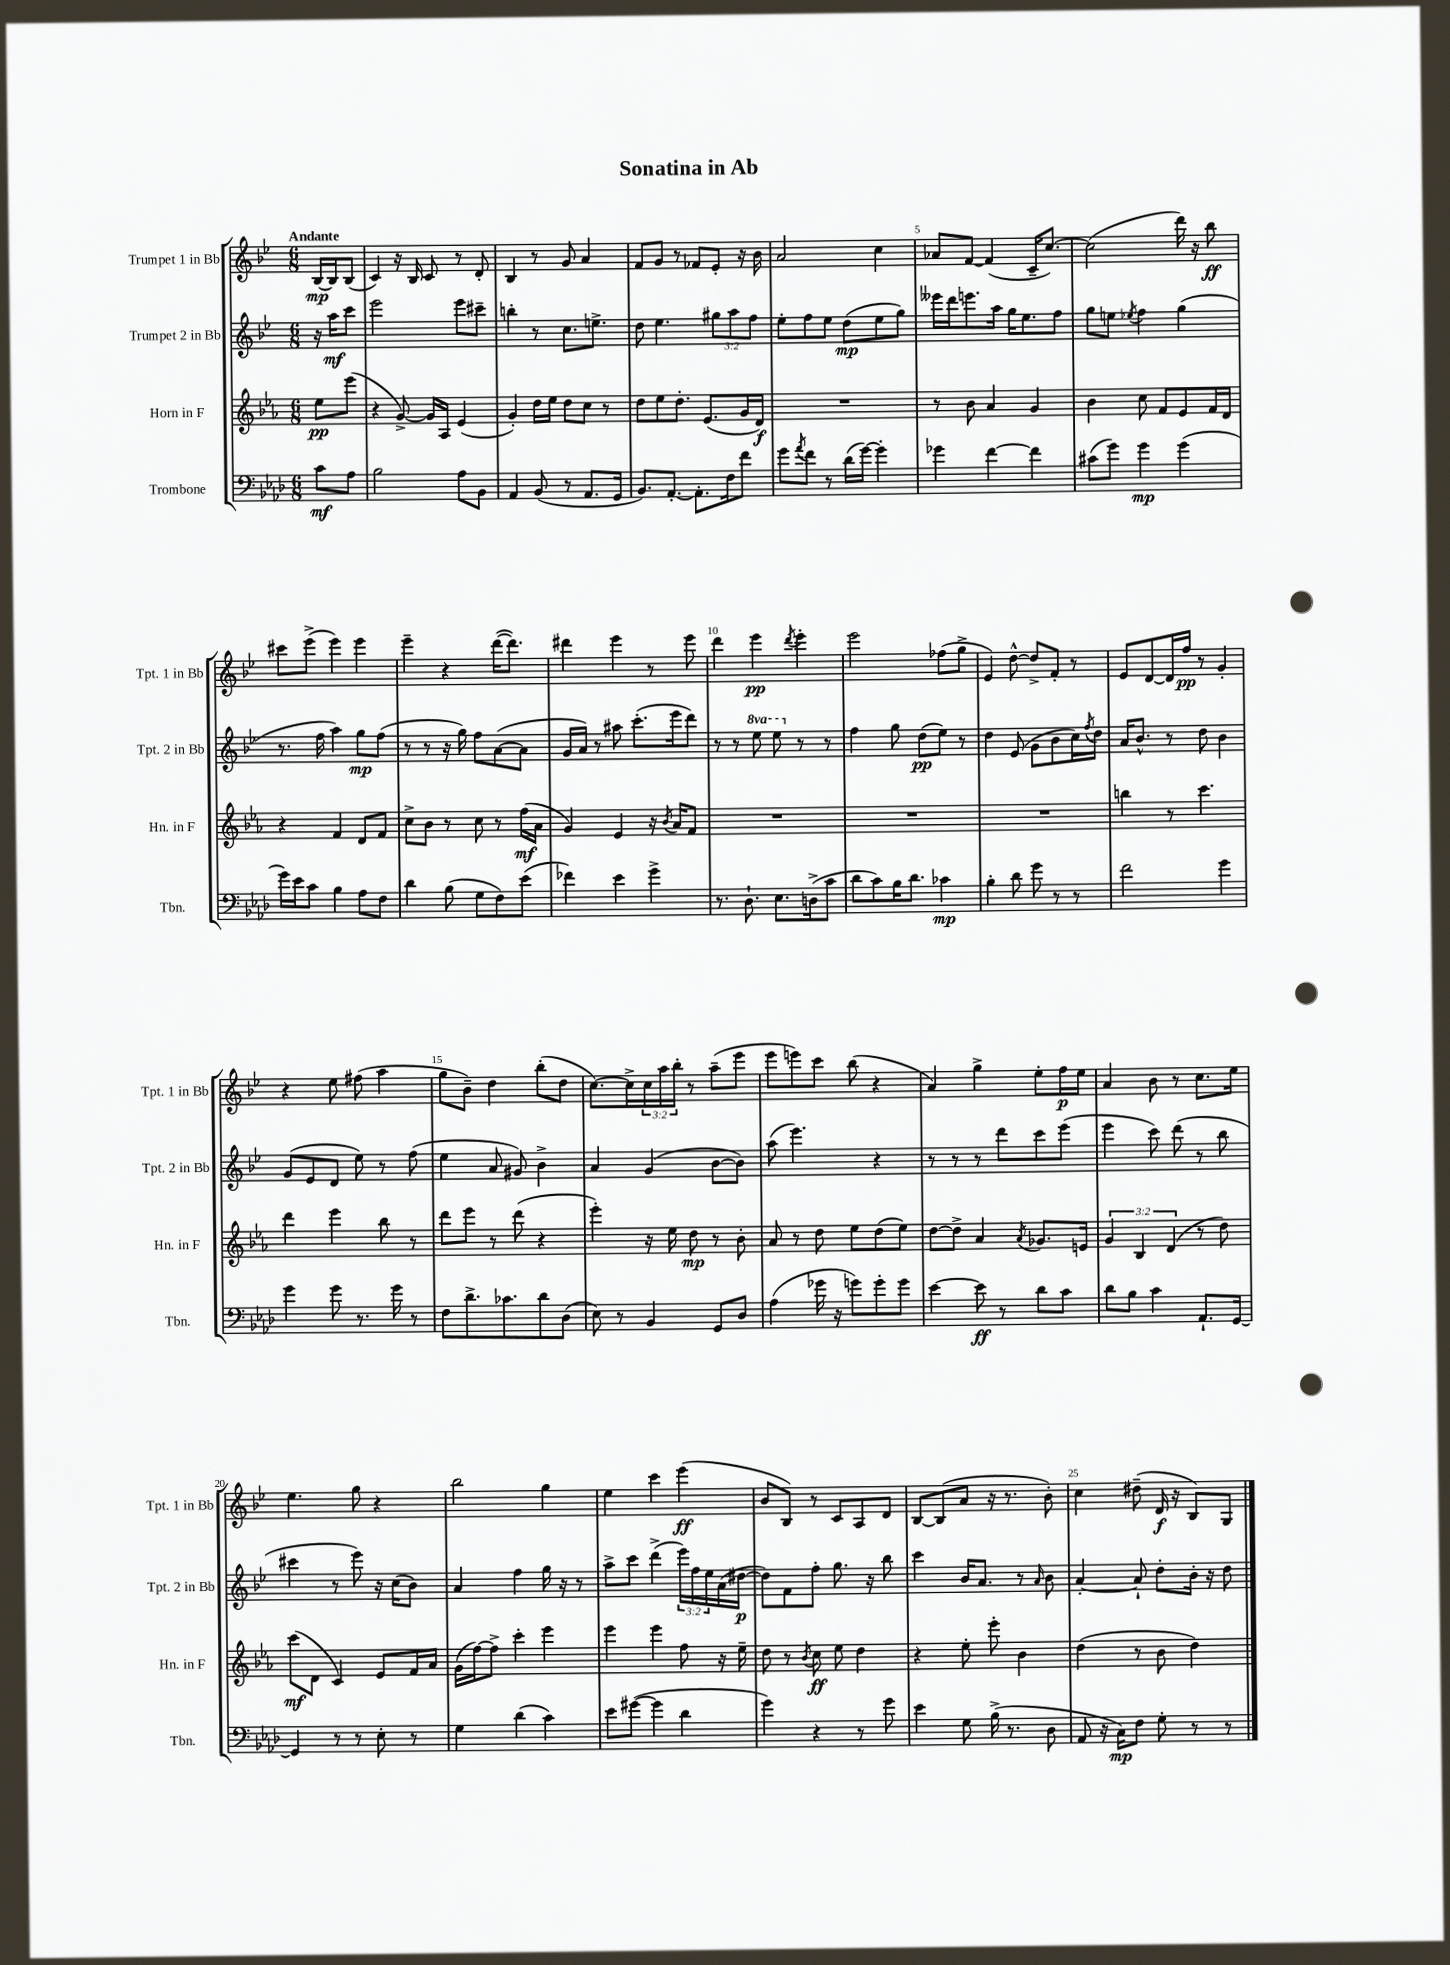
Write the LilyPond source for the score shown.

\header { title = "Sonatina in Ab" }
<<
\new StaffGroup <<
\new Staff = "s0" \with { instrumentName = "Trumpet 1 in Bb" shortInstrumentName = "Tpt. 1 in Bb" } {
    \clef treble \key bes \major \numericTimeSignature \time 6/8 \override Staff.TupletNumber.text = #tuplet-number::calc-fraction-text \partial 4 \tempo "Andante"
    bes16~\mp bes16 bes8( |
    c'4) r16 bes16 c'8 r8 d'8-. |
    bes4 r8 g'8 a'4 |
    f'8 g'8 r8 fes'8 ees'8-. r16 bes'16 |
    a'2 c''4 |
    aes'8 f'8~ f'4( c'16-- c''8.~) |
    c''2( d'''16) r16 bes''8\ff |
    cis'''8 ees'''8->( ees'''4) ees'''4 |
    ees'''4-- r4 d'''16~( d'''8.) |
    dis'''4 ees'''4 r8 ees'''8 |
    d'''4 ees'''4\pp \acciaccatura { d'''8 } ees'''4-. |
    ees'''2 fes''8( g''8-> |
    ees'4) d''8~-^ d''8-> f'8-. r8 |
    ees'8 d'8~ d'16 f''16\pp r8 g'4-. |
    r4 ees''8 fis''8( a''4 |
    g''8 bes'8--) d''4 bes''8-.( d''8 |
    c''8.~) c''16-> \tuplet 3/2 { c''16 a''16 bes''16-. } r8 a''8--( ees'''8 |
    ees'''8 e'''8) c'''8 bes''8( r4 |
    a'4) g''4-> ees''8-. f''16\p ees''16 |
    a'4 bes'8 r8 c''8. ees''16 |
    ees''4. g''8 r4 |
    bes''2 g''4 |
    ees''4 c'''4 ees'''4\ff( |
    bes'8 bes8) r8 c'8 a8 d'8 |
    bes8~ bes8( a'8 r16 r8. bes'8-.) |
    c''4 dis''8--( d'16\f r16 bes8) g8 \bar "|." |
}
\new Staff = "s1" \with { instrumentName = "Trumpet 2 in Bb" shortInstrumentName = "Tpt. 2 in Bb" } {
    \clef treble \key bes \major \numericTimeSignature \time 6/8 \override Staff.TupletNumber.text = #tuplet-number::calc-fraction-text \set Staff.ottavationMarkups = #ottavation-simple-ordinals \partial 4
    r16 a''16\mf c'''8 |
    ees'''2 ees'''8 cis'''8-- |
    b''4-. r8 c''8. e''8.-> |
    d''8 ees''4. \tuplet 3/2 { gis''8 a''8 f''8 } |
    ees''8-. f''8 ees''8 d''8\mp( ees''8 g''8) |
    eeses'''16 d'''16 e'''8. a''16 g''16 ees''8. f''8 |
    g''8 e''8 \acciaccatura { ees''8 } f''4 g''4( |
    r8. f''16 a''4) g''8\mp f''8( |
    r8 r8 r16 g''16) f''8 a'8~( a'8 |
    g'16 a'16) r8 ais''8 c'''8.-.( ees'''16 d'''8) |
    r8 r8 \ottava #1 ees'''8 ees'''8 \ottava #0 r8 r8 |
    f''4 g''8 d''8\pp( ees''8) r8 |
    d''4 ees'8( g'8 bes'8 c''16) \acciaccatura { f''8 } d''16 |
    a'16 bes'8.-^ r8 d''8 bes'4 |
    g'8( ees'8 d'8 ees''8) r8 f''8( |
    ees''4 a'8 gis'8) bes'4-> |
    a'4 g'4( bes'8~ bes'8) |
    a''8( ees'''4.) r4 |
    r8 r8 r8 d'''8 c'''8 ees'''8( |
    ees'''4 c'''8) d'''8( r8 bes''8 |
    cis'''4 r8 ees'''8) r16 c''16( bes'8) |
    a'4 f''4 g''16 r16 r8 |
    a''8-> c'''8 d'''4->( \tuplet 3/2 { ees'''16) f''16 ees''16 } a'16( dis''16~\p |
    dis''8) f'8 f''8-. g''8. r16 bes''8 |
    c'''4 bes'16 a'8. r8 \grace { a'16 } bes'8 |
    a'4~-. a'8-! d''8-. bes'16-. r16 d''8 \bar "|." |
}
\new Staff = "s2" \with { instrumentName = "Horn in F" shortInstrumentName = "Hn. in F" } {
    \clef treble \key ees \major \numericTimeSignature \time 6/8 \override Staff.TupletNumber.text = #tuplet-number::calc-fraction-text \partial 4
    ees''8\pp ees'''8( |
    r4 g'8~->) g'16 aes16 ees'4( |
    g'4-.) d''16 ees''16 d''8 c''8 r8 |
    d''8 ees''8 d''8.-. ees'8.( g'16 d'16\f) |
    R2. |
    r8 bes'8 aes'4 g'4 |
    bes'4 c''8 f'8 ees'8 f'16 d'16 |
    r4 f'4 d'8 f'8 |
    c''8-> bes'8 r8 c''8 r8 f''16\mf( aes'16 |
    g'4) ees'4 r16 \acciaccatura { bes'8 } aes'16 f'8 |
    R2. |
    R2. |
    R2. |
    b''4 r8 c'''4. |
    d'''4 ees'''4 bes''8 r8 |
    d'''8 ees'''8 r8 d'''8( r4 |
    ees'''4-.) r16 ees''16 d''8\mp r8 bes'8-. |
    aes'8 r8 d''8 ees''8 d''8( ees''8) |
    d''8~ d''8-> aes'4 \acciaccatura { aes'8 } ges'8. e'16 |
    \tuplet 3/2 { g'4 bes4 d'4( } r8 d''8) |
    c'''8\mf( d'8 c'4) ees'8 f'16 aes'16 |
    g'16( f''16~) f''8-> c'''4-. ees'''4 |
    ees'''4 ees'''4 f''8 r16 ees''16-- |
    d''8 r8 \acciaccatura { bes'8 } c''8\ff ees''8 d''4 |
    r4 ees''8-. ees'''8-. bes'4 |
    d''4( r8 bes'8 d''4) \bar "|." |
}
\new Staff = "s3" \with { instrumentName = "Trombone" shortInstrumentName = "Tbn." } {
    \clef bass \key aes \major \numericTimeSignature \time 6/8 \partial 4
    c'8\mf aes8 |
    bes2 aes8 bes,8 |
    aes,4 bes,8( r8 aes,8. g,16 |
    bes,8.) aes,8.~-. aes,8.-. f16 f'8 |
    g'8 \acciaccatura { aes'8 } f'8 r8 des'16( g'16~) g'4-. |
    ges'4 f'4~ f'4 |
    cis'8( g'8) g'4\mp g'4( |
    g'16) ees'16 c'8 bes4 aes8 f8 |
    des'4 bes8( g8 f8) ees'8( |
    fes'4) ees'4 g'4-> |
    r8. des8.-! ees8. d16->( c'8 |
    des'8 c'8) bes16 des'8. ces'4\mp |
    bes4-. des'8 g'8 r8 r8 |
    f'2 g'4 |
    g'4 g'8 r8. g'16 r8 |
    f8 des'8.-> ces'8. des'8 des8( |
    ees8) r8 bes,4 g,8 des8 |
    aes4( ges'16 r16 g'8) g'8-. g'8 |
    ees'4~ ees'8\ff r8 des'8 c'8 |
    des'8 bes8 c'4 aes,8.-! g,16~ |
    g,4 r8 r8 ees8-. r8 |
    g4 des'4( c'4) |
    ees'8 gis'8~( gis'4 des'4 |
    g'4) r4 r8 g'8 |
    ees'4 g8 bes16->( r8. des8 |
    aes,8 r16 c16\mp) f8 g8-. r8 r8 \bar "|." |
}
>>
>>
\layout { \context { \Score \override BarNumber.break-visibility = ##(#f #t #t) barNumberVisibility = #(every-nth-bar-number-visible 5) } }
